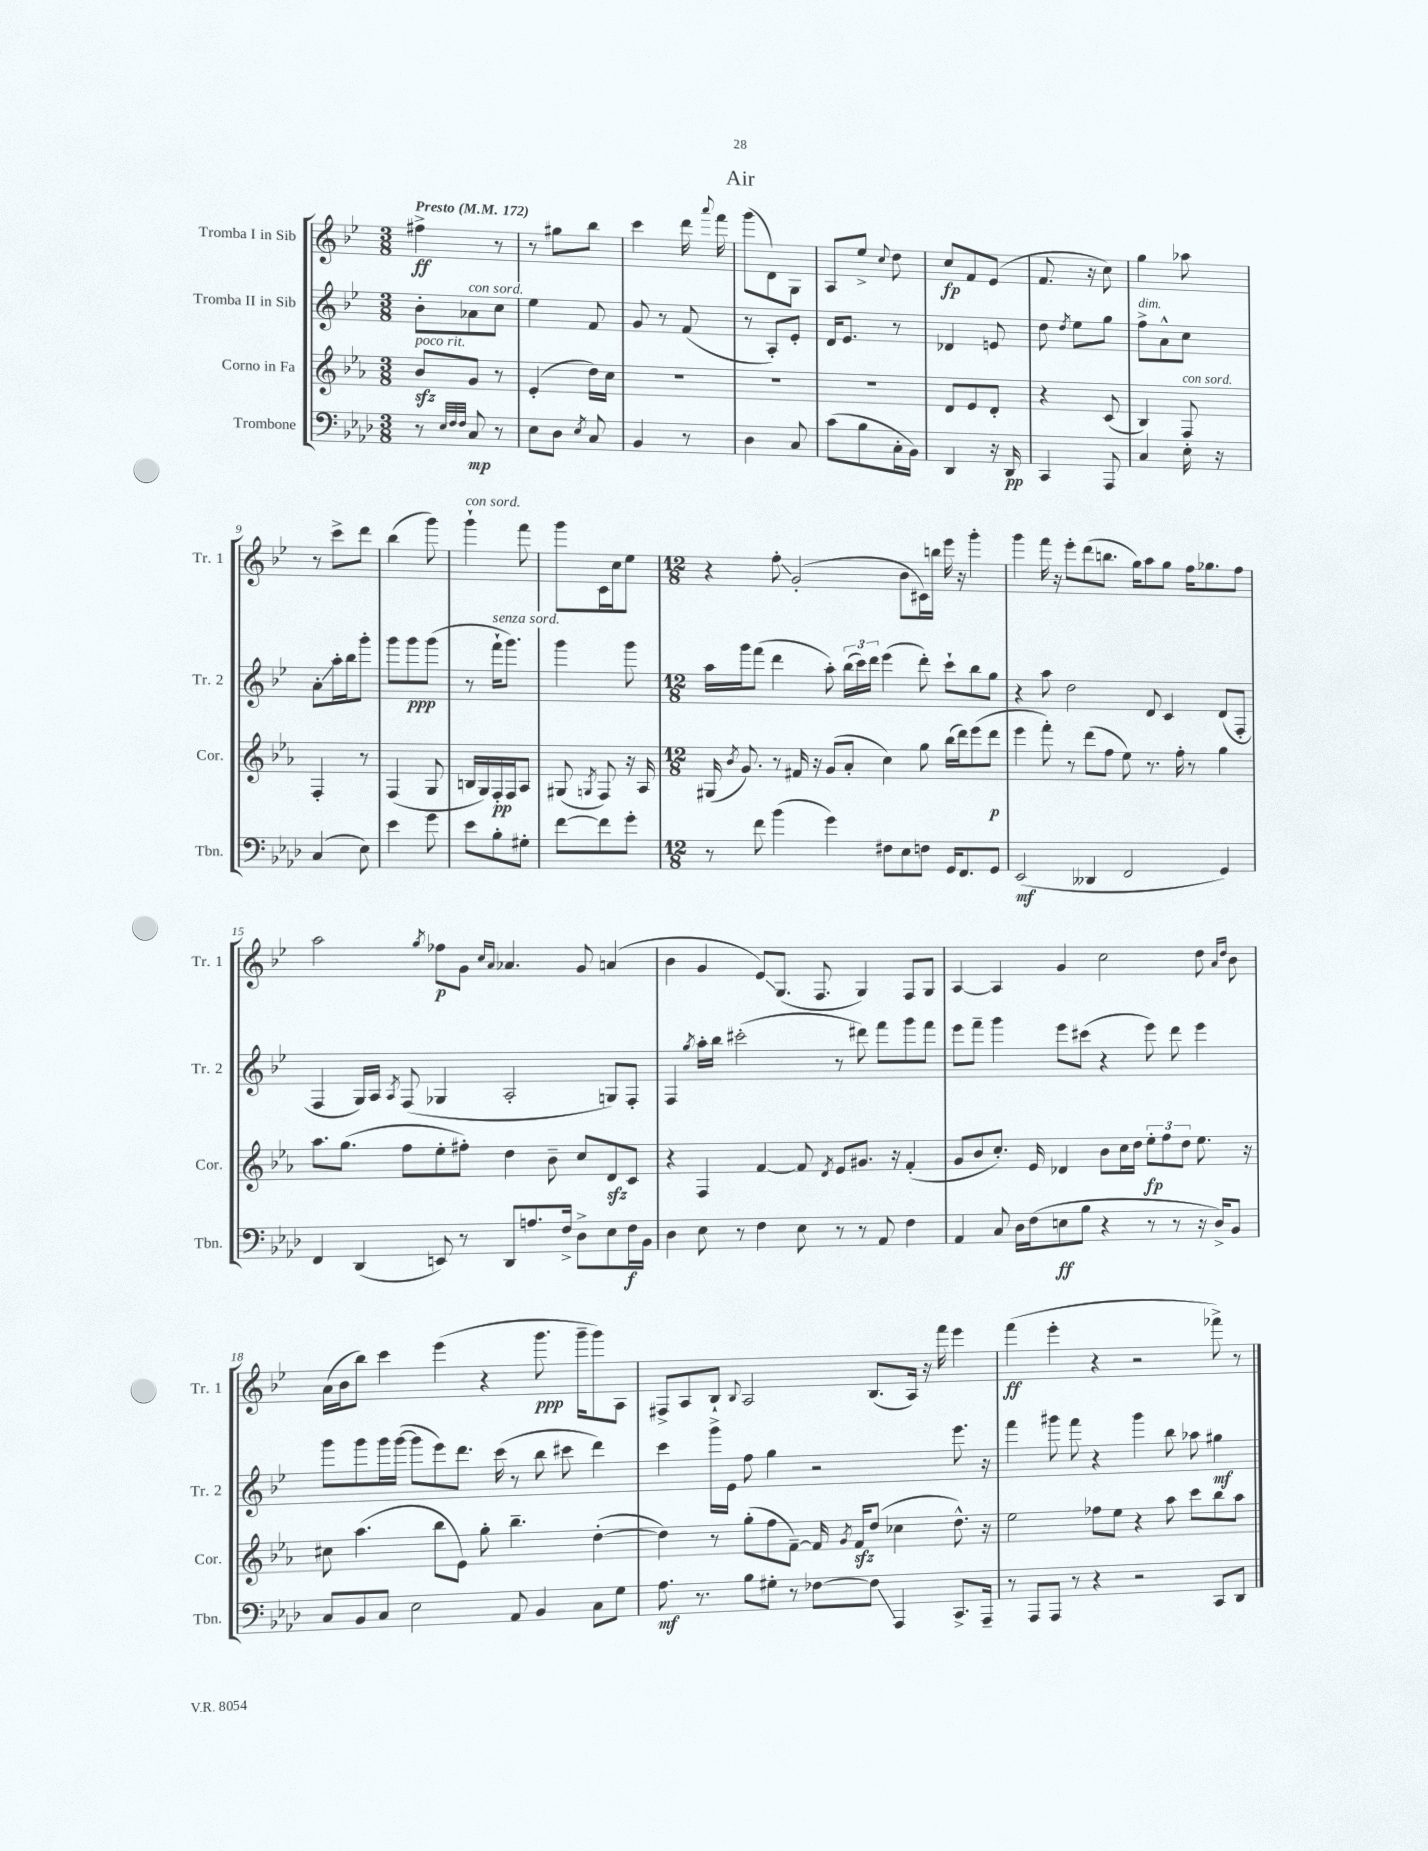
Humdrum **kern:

**kern	**kern	**kern	**kern
*staff4	*staff3	*staff2	*staff1
*clefF4	*clefG2	*clefG2	*clefG2
*k[b-e-a-d-]	*k[b-e-a-]	*k[b-e-]	*k[b-e-]
*M3/8	*M3/8	*M3/8	*M3/8
*MM172	*MM172	*MM172	*MM172
8r	8b-	8b-'	4ff#^
32qqE-	.	.	.
32qqF	.	.	.
32qqF	.	.	.
8C	8g	8a-	.
8r	8r	8cc	8r
=	=	=	=
8E-	(4e-'	4ee-	8r
8D-	.	.	8gg#
8qE-	.	.	.
8C	16dd)	8f	8bb-
.	16cc	.	.
=	=	=	=
4BB-	4.r	8g	4ccc
.	.	8r	.
8r	.	(8f	16ddd
.	.	.	8qqaaa
.	.	.	16fff
=	=	=	=
4D-	4.r	8r	(8ggg
.	.	8A')	8d)
8C	.	8e-'	8G
=	=	=	=
(8c	4.r	16d	8A
.	.	8.e-	.
8B-	.	.	8ee-^
.	.	.	8qqcc
16C'	.	8r	8dd
16BB-)	.	.	.
=	=	=	=
4DD-	8d	4d-	8cc
.	8e-	.	8f
16r	8d'	8e	(8e-
16DD-	.	.	.
=	=	=	=
4CC	4r	8dd	8.f
.	.	8qdd	.
.	.	8ee-	.
.	.	.	16r
8AAA-	(8c	8gg	8cc)
=	=	=	=
4C	4B-)	8ff^	4gg
.	.	8a^^	.
16E-'	8F	8cc	8aa-
16r	.	.	.
=	=	=	=
(4C	4F'	8a'	8r
.	.	16aa'	8ccc^
.	.	16bb-	.
8E-)	8r	8ggg'	8ddd
=	=	=	=
4e-	(4F	8ggg	(4bb-
.	.	8ggg	.
8g	8G	(8ggg	8ggg)
=	=	=	=
8e-	16B	8r	4ggg`
.	16G)	.	.
8B-'	16F'	16fff`	.
.	16F	8.ggg)	.
8G#'	8A-	.	8fff
=	=	=	=
[8f	(8G#	4ggg	8ggg
.	8qG	.	.
8f]	8F)	.	16c
.	.	.	16cc
8g'	16r	8ggg	8ee-
.	16A-	.	.
=	=	=	=
*M12/8	*M12/8	*M12/8	*M12/8
8r	(16G#	16aa	4r
.	8qb-	.	.
.	8.g)	16ggg	.
8f	.	(8fff	.
(4b-	8r	4ddd	8ff'
.	16f#	.	(2g'
.	16r	.	.
4g)	(8g	8aa')	.
.	8a-'	(24bb-	.
.	.	24ccc)	.
.	.	24ddd	.
8F#	4cc)	(4eee-	.
8E-	.	.	8b-
8F	8gg	8ddd')	16c#)
.	.	.	16bb
16GG	(16bb-	8ccc`	16eee-
8.FF	16ddd)	.	16r
.	(8eee-	8bb-	4ggg'
8GG	8ddd	8gg	.
=	=	=	=
(2EE-	4eee-	4r	4ggg
.	8fff')	8aa	16fff
.	.	.	16r
.	8r	2dd	8eee-'
4DD--	(8ddd	.	(8ddd
.	8ff	.	8.bb
2FF	8ee-)	.	.
.	.	.	16gg)
.	8.r	8d	8aa
.	.	4c	8gg
.	16ff'	.	.
.	8r	.	16ff
.	.	.	8.gg-
4GG)	4gg	(8d	.
.	.	8F'	8ff
=	=	=	=
4FF	8.aa-	4F	2aa
.	(8.gg	.	.
(4DD-	.	16G)	.
.	.	16A	.
.	.	8qA	.
.	8ff	(8F	.
.	.	.	8qgg
8EE)	8ee-'	4G-	8ff-
8r	8ff#')	.	8g
.	.	.	16qqcc
.	.	.	16qqa
8DD-	4dd	2A'	4.a-
8.A	.	.	.
.	8b-~	.	.
16F^	.	.	.
8D-^	8cc	.	8g
8E-	8d	8G)	(4a
16F	8c	8F'	.
16BB-	.	.	.
=	=	=	=
4D-	4r	4F	4b-
.	.	8qgg	.
8E-	4F	16aa'	4g
.	.	16bb-	.
8r	.	(2ccc#'	.
4F	[4f	.	8e-)
.	.	.	(8.G
8E-	8f]	.	.
.	.	.	8.F
.	8qd	.	.
8r	8e-	8r	.
8r	8.g#	8ddd#)	4G)
8AA-	.	8fff	.
.	16r	.	.
4F	(4f'	8ggg	8F
.	.	8fff	8G
=	=	=	=
4AA-	8g	8eee-	[4A
.	8b-	8fff~	.
8C	8.cc')	4ggg	4A]
16D-	.	.	.
(16F	16e-	.	.
8E	4d-	8eee-	4g
8B-	.	(8ccc#	.
4r	8b-	4r	2cc
.	16cc	.	.
.	16dd	.	.
8r	12ee-'	8eee-)	.
.	12ff	.	.
8r	.	8ddd	.
.	12dd	.	.
16r	8.ee-	4eee-	8dd
16D-^)	.	.	.
.	.	.	16qqa
.	.	.	16qqdd
8BB-	.	.	8b-
.	16r	.	.
=	=	=	=
8C	8cc#	8ggg	(16a
.	.	.	16b-
8BB-	(4.aa-	8ggg	8bb-)
8C	.	16ggg	4ccc
.	.	([16ggg	.
2E-	.	8ggg]	.
.	8bb-	8eee-)	(4eee-
.	8e-)	8.ddd	.
.	8gg'	.	4r
.	.	(16ccc	.
8AA-	4.bb-~	8r	.
4BB-	.	8bb-	8.ggg
.	.	8ccc#	.
.	.	.	16ggg~
8C	([4dd'	4ddd)	8ggg)
8G	.	.	8A
=	=	=	=
8.A-	4dd])	4ccc	8F#^
.	.	.	8A
8.r	.	.	.
.	8r	16ggg^	8B-`
.	.	16e-	.
.	.	.	8qqB-
8B-	(8gg'	8ff	2A
8G#'	8ff	4gg	.
8r	[8f~)	.	.
[8F-	16f]	2r	.
.	8qg	.	.
.	16f	.	.
8F-]	(8dd	.	(8.B-
4AAA-	4cc-	.	.
.	.	.	16A)
.	.	.	16r
.	.	.	16fff
8.CC^	8.dd^^)	8.eee-	4eee-
16AAA-~	16r	16r	.
=	=	=	=
8r	2ee-	4fff	(4fff
8AAA-	.	.	.
8AAA-	.	8ggg#	4eee-'
8r	.	8fff	.
4r	8ff-	4r	4r
.	8ee-	.	.
2r	4r	4ggg#	2r
.	8aa-	8bb-	.
.	8ccc	8aa-	.
8CC	8bb-	4gg#	8fff-^)
8DD-	8aa-	.	8r
==	==	==	==
*-	*-	*-	*-
